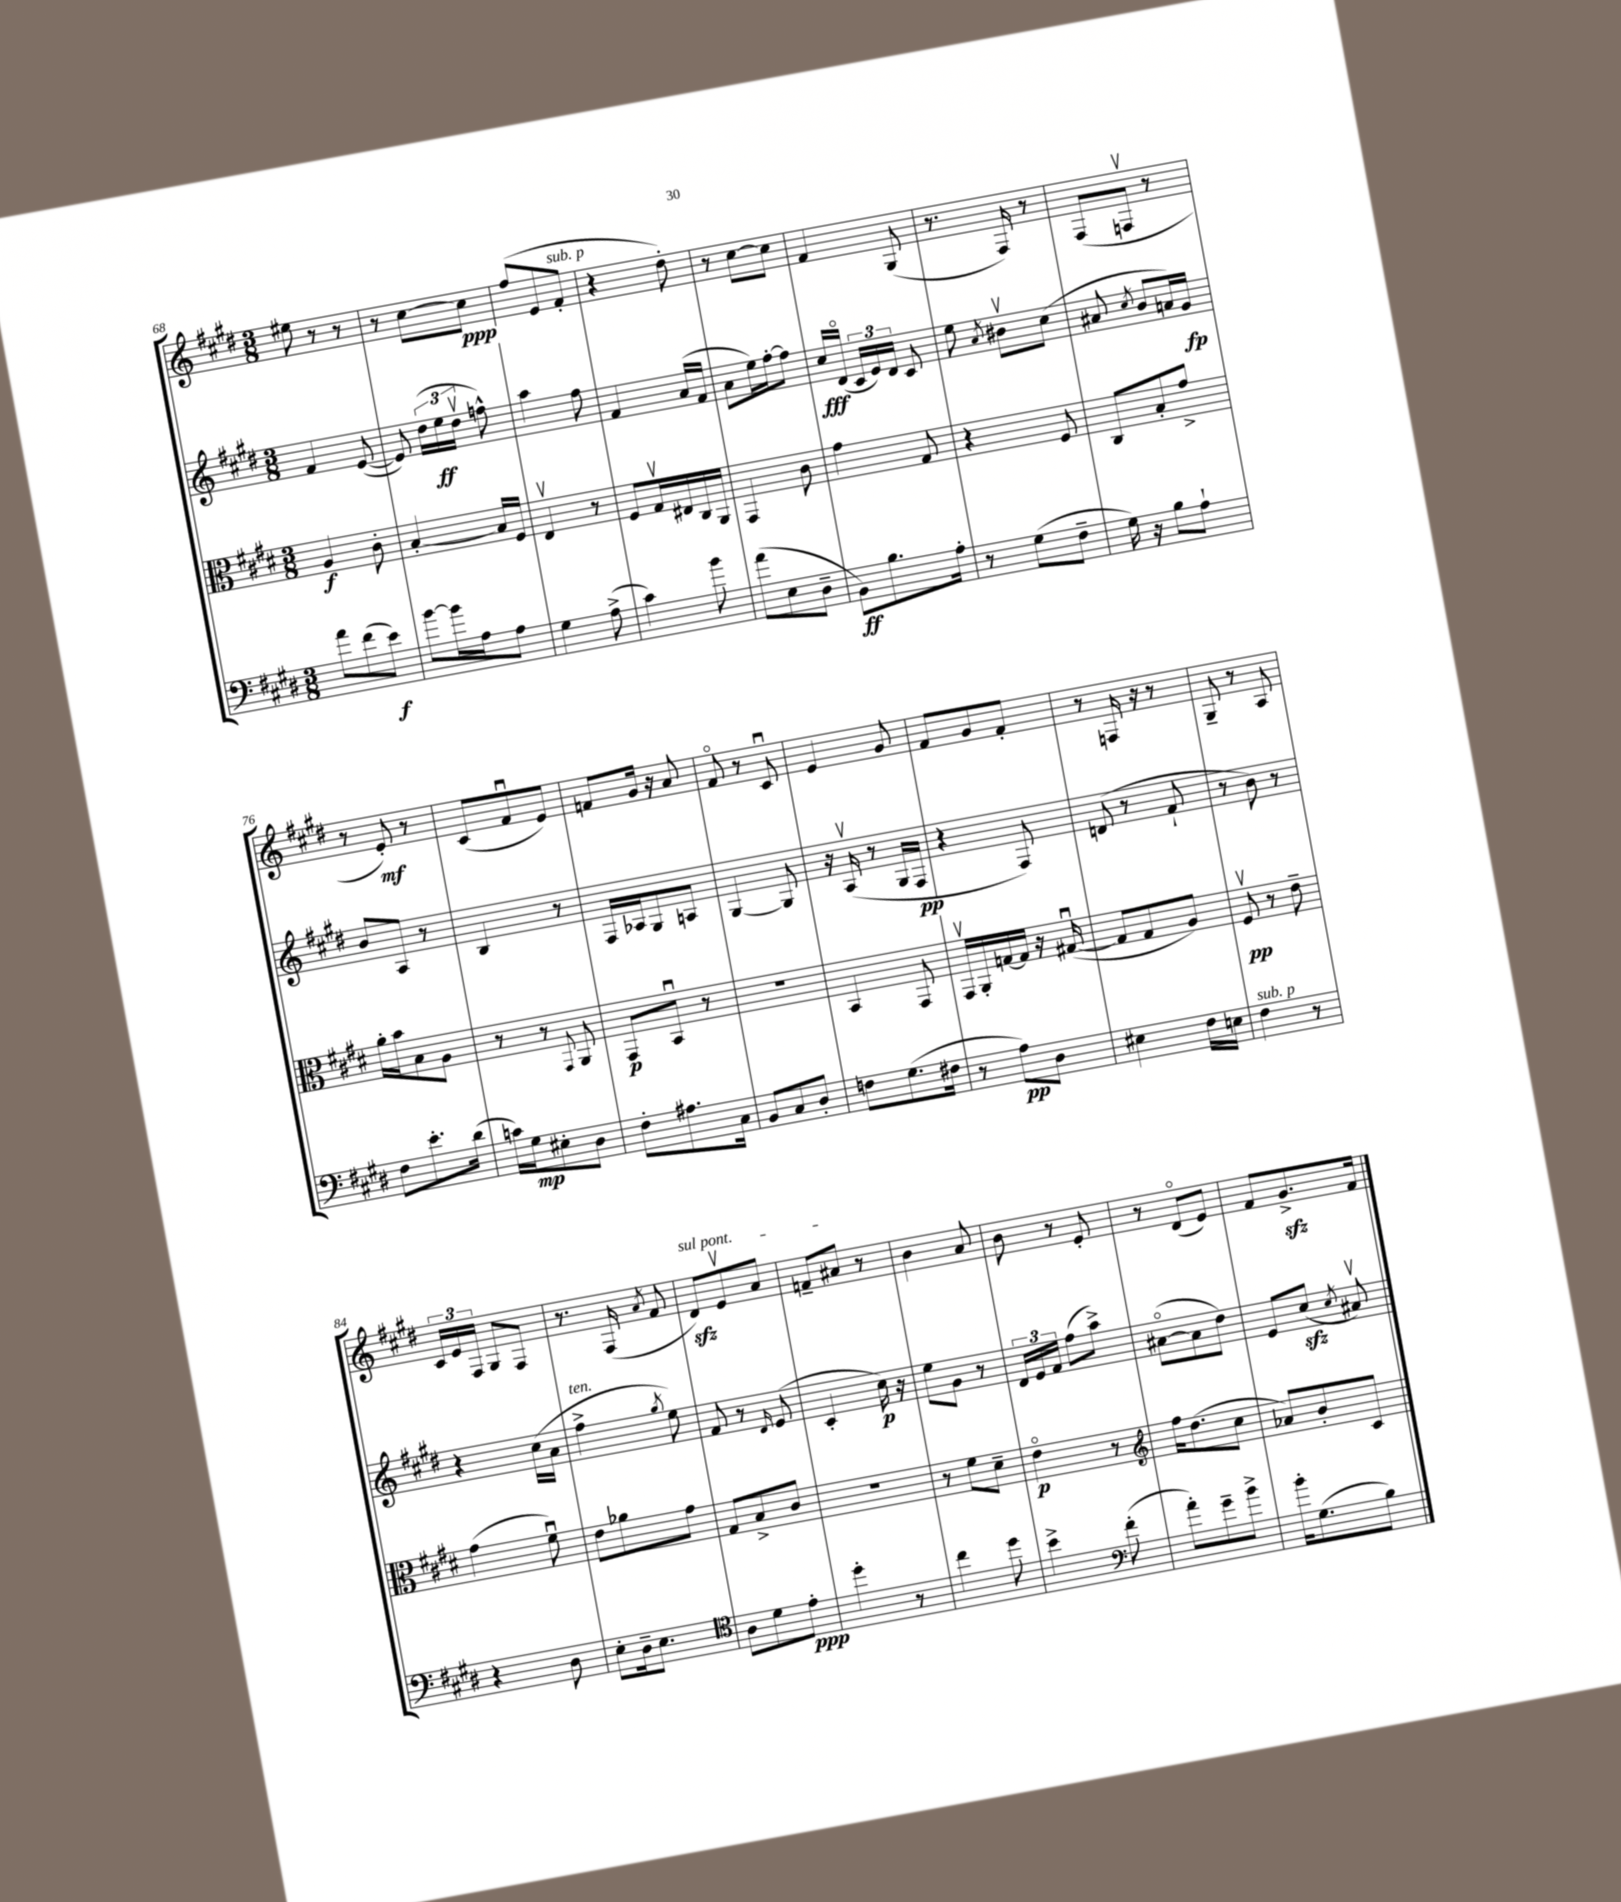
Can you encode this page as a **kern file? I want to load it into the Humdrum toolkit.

**kern	**kern	**kern	**kern
*staff4	*staff3	*staff2	*staff1
*clefF4	*clefC3	*clefG2	*clefG2
*k[f#c#g#d#]	*k[f#c#g#d#]	*k[f#c#g#d#]	*k[f#c#g#d#]
*M3/8	*M3/8	*M3/8	*M3/8
8a	4A	4f#	8ee#
(8f#	.	.	8r
8e)	8c#'	([8e	8r
=	=	=	=
[8b	[4B'	8e])	8r
16b]	.	(24dd#	[8cc#
.	.	24ee	.
16A	.	.	.
.	.	24dd#v	.
8A	16B]	8ff^^)	8cc#]
.	16F#	.	.
=	=	=	=
4G#	4Ev	4aa	(8ff#
.	.	.	8e
(8A^	8r	8ff#	8f#'
=	=	=	=
4c#)	8F#	4f#	4r
.	16G#v	.	.
.	16E#	.	.
8b	16C#	(16a	8dd#')
.	16AA	16f#	.
=	=	=	=
(8a	4GG#	8a	8r
8E	.	16ee)	[8cc#
.	.	[16ff#'	.
8D#~	8c#	8ff#]	8cc#]
=	=	=	=
8BB)	4g#	16cc#	4f#
.	.	(16d#o	.
8.B	.	24c#	.
.	.	24e)	.
.	.	24d#	.
.	8G#	8c#	(8G#
16A'	.	.	.
=	=	=	=
8r	4r	8ee	8.r
.	.	8qa	.
(8G#	.	8b#v	.
.	.	.	16F#)
8F#~	8F#	(8cc#	8r
=	=	=	=
16G#)	8C#	8a#	(8F#
16r	.	.	.
.	.	8qcc#	.
8B	8B'	8b	8Fv
8A`	8g#^	16a)	8r
.	.	16g#	.
=	=	=	=
8F#	16a'	8b	8r
.	16b	.	.
8.e'	8B	8A	8e')
.	8A	8r	8r
(16d#	.	.	.
=	=	=	=
16c)	8r	4B	(8c#
16G#	.	.	.
8E#'	8r	.	8f#u
.	8qqGG#	.	.
8D#	8AA	8r	8e)
=	=	=	=
8F#'	8GG#	16F#	8f
.	.	16A-	.
8.A#	8BBu	8G#	16g#
.	.	.	16r
.	8r	8A	8a
16C#	.	.	.
=	=	=	=
8BB	4.r	[4G#	8f#o
8C#	.	.	8r
8D#'	.	8G#]	8c#u
=	=	=	=
8F	4BB	16r	4e
.	.	(16Av	.
(8.G#	.	8r	.
.	8GG#	16G#	8g#
16F#	.	16F#	.
=	=	=	=
8r	16GG#v	4r	8f#
.	16AA'	.	.
8A)	[16G	.	8g#
.	16G]	.	.
8D#	16r	8F#)	8f#'
.	([16G#u	.	.
=	=	=	=
4E#	8G#]	(8d	8r
.	8G#	8r	16F
.	.	.	16r
16F#	8A)	8f#`	8r
16E	.	.	.
=	=	=	=
4F#	8F#v	8r	8G#~
.	8r	8b)	8r
8r	8e~	8r	8A
=	=	=	=
4r	(4g#	4r	24c#
.	.	.	24e
.	.	.	24F#
.	.	.	8G#
8D#	8f#u)	(16cc#	8F#
.	.	16a	.
=	=	=	=
8E'	8e	4ff#^	8.r
16D#~	8a-	.	.
8.E	.	.	(16F#
.	.	8qgg#	8qa
.	8g#	8ee)	8f#
=	=	=	=
*clefC4	*	*	*
8A	8G#	8f#	8d#)
8d#	8B^	8r	8ev
.	.	16qqd#	.
8e'	8c#	(8e	8a
=	=	=	=
4dd#'	4.r	4c#'	8f~
.	.	.	8a#
8r	.	16cc#)	8r
.	.	16r	.
=	=	=	=
4cc#	8r	8ee	4b
.	8f#	8g#	.
8dd#	8d#~	8r	8a
=	=	=	=
4b^	4eo	24d#	8b
.	.	24e	.
.	.	24f#	.
.	.	(8ff#	8r
*clefF4	*	*	*
(8f#'	8r	8aa^)	8e'
=	=	=	=
*	*clefG2	*	*
8a')	16ff#	([8a#o	8r
.	(8.dd#	.	.
8g#~	.	8a#]	(8d#o
8b^	8cc#	8dd#)	8e)
=	=	=	=
16b'	8a-)	8e	8f#
(8.G#	.	.	.
.	8b'	(8cc#	8.g#^
.	.	8qcc#	.
8B)	8c#	8a#v)	.
.	.	.	16f#
==	==	==	==
*-	*-	*-	*-
